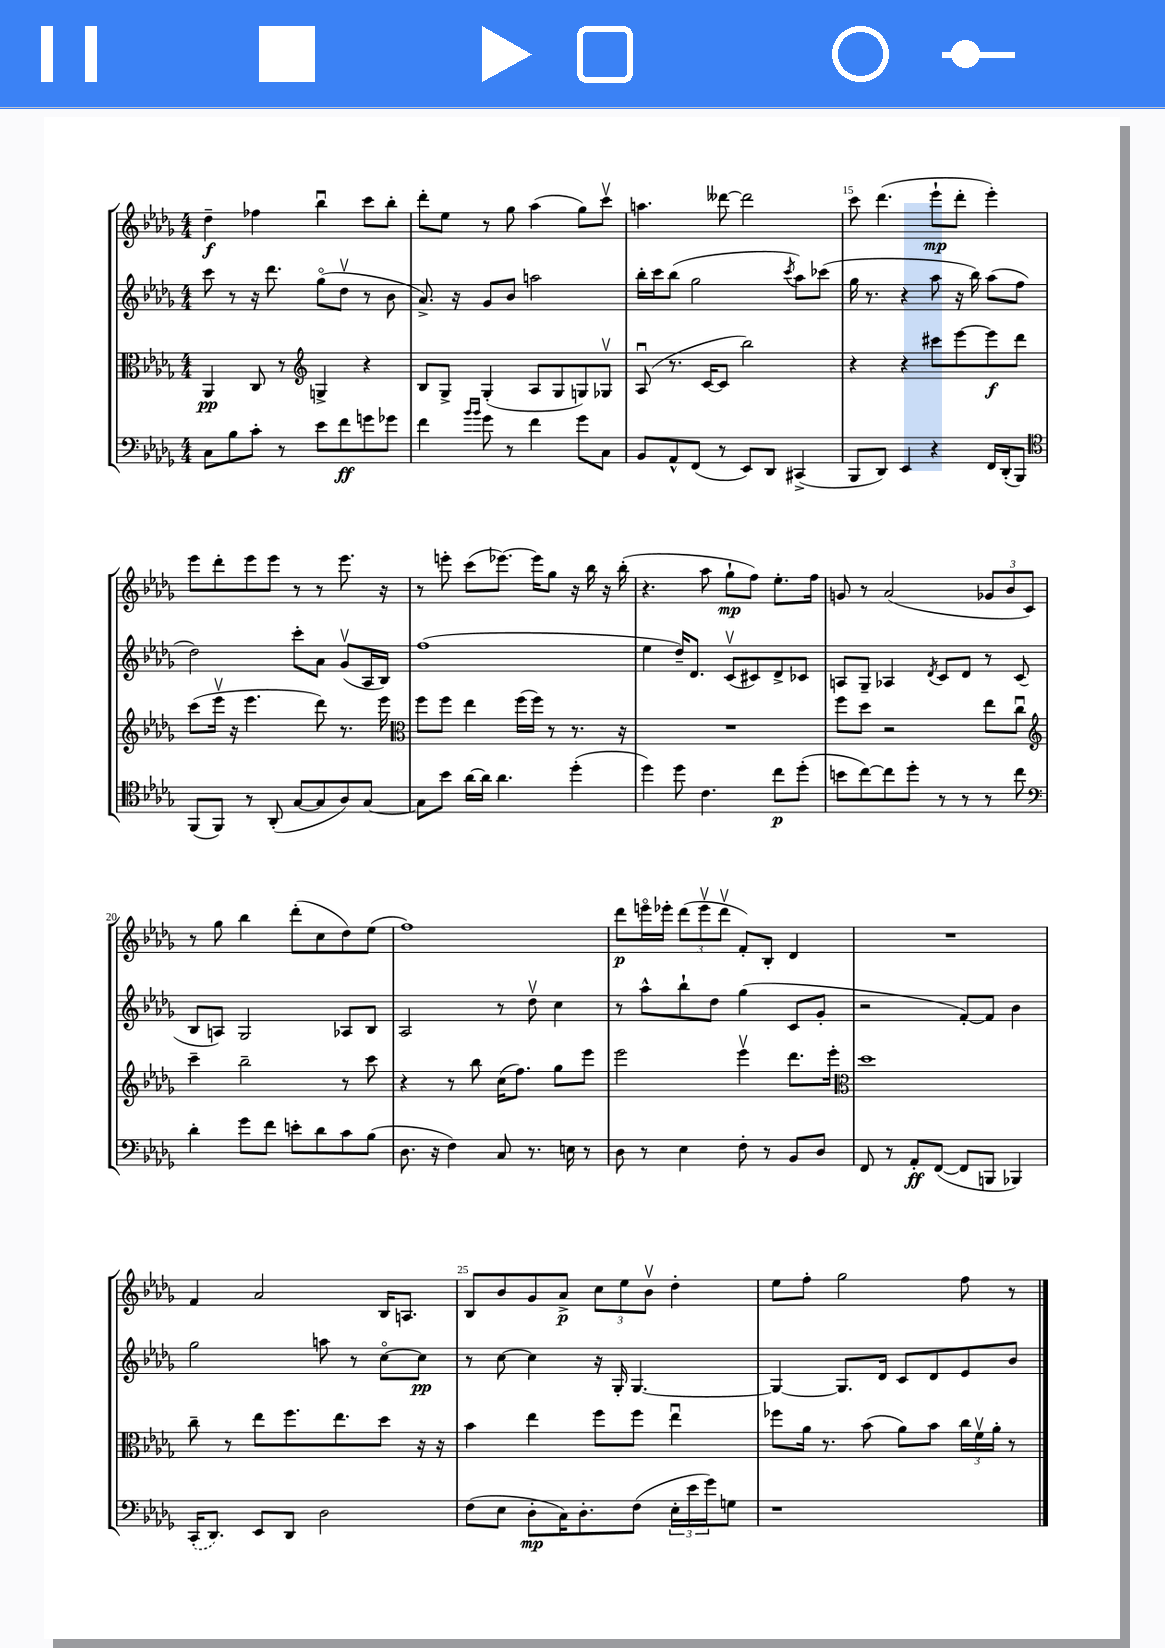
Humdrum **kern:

**kern	**kern	**kern	**kern
*staff4	*staff3	*staff2	*staff1
*clefF4	*clefC3	*clefG2	*clefG2
*k[b-e-a-d-g-]	*k[b-e-a-d-g-]	*k[b-e-a-d-g-]	*k[b-e-a-d-g-]
*M4/4	*M4/4	*M4/4	*M4/4
8C	4AA-	8ccc	4dd-~
8B-	.	8r	.
8c'	8C	16r	4ff-
.	.	8.ddd-	.
8r	8r	.	.
*	*clefG2	*	*
8e-	4G^	(8gg-o	4bb-u
8f	.	8dd-v	.
8g	4r	8r	8ccc
8g-	.	8b-	8bb-'
=	=	=	=
4f	8B-	8.a-^)	8ddd-'
.	8G-^	.	8ee-
.	.	16r	.
16qqb-	.	.	.
16qqb-	.	.	.
8g-	(4G-'	8g-	8r
8r	.	8b-	8gg-
4f	8A-	2aa	(4aa-
.	8G-	.	.
8g-	8G)	.	8gg-)
8C	8G-v	.	8cccv
=	=	=	=
8BB-	(8A-u	16bb-'	4.aa
.	.	16ccc	.
8AA-^^	8.r	(8bb-	.
(8FF	.	2gg-	.
.	[16c	.	.
8r	8c]	.	[8ddd--
8EE-)	2bb-)	.	2ddd--]
8DD-	.	.	.
.	.	8qccc	.
(4CC#^	.	8aa-)	.
.	.	(8ccc-	.
=	=	=	=
8BBB-	4r	16gg-	8ccc
.	.	8.r	.
8DD-)	.	.	(4.ddd-
4EE-	4r	4r	.
4r	8ccc#	8aa-	8eee-`
.	[8eee-	16r	8ddd-'
.	.	16bb-)	.
16FF	8eee-]	(8aa-	4eee-')
(16DD-'	.	.	.
8BBB-)	8ddd-	8ff	.
=	=	=	=
*clefC4	*	*	*
(8FF	(8ccc	2dd-)	8eee-
8FF)	16eee-v	.	8ddd-'
.	16r	.	.
8r	4.eee-	.	8eee-
(8AA-'	.	.	8eee-
[8G-	.	8ccc'	8r
8G-]	8ddd-)	8a-	8r
8A-)	8.r	(8g-v	8.eee-
[8G-	.	16A-	.
.	16eee-	16B-)	16r
=	=	=	=
*	*clefC3	*	*
8G-]	8ff	(1ff	8r
8b-	8ff	.	8eee'
[16a-	4ee-	.	(8ccc
16a-]	.	.	.
4.a-	.	.	[8.eee-)
.	(16ff	.	.
.	16ff)	.	16eee-]
.	8r	.	8gg-
(4dd-'	8.r	.	16r
.	.	.	16bb-
.	.	.	16r
.	16r	.	(16bb-'
=	=	=	=
4dd-)	1r	4ee-	4.r
8dd-	.	16dd-~)	.
.	.	8.d-	.
4.c	.	.	8aa-
.	.	(8cv	8gg-`
.	.	8c#)	8ff)
8cc	.	8d-^	8.ee-'
(8dd-'	.	8c-	.
.	.	.	16ff
=	=	=	=
8b	8ff	8A	8g
[8cc)	8dd-	8G-~	8r
8cc]	2r	4A-	(2a-
8dd-'	.	.	.
.	.	8qd-	.
8r	.	8c	.
8r	.	8d-	.
8r	8ee-	8r	12g-
.	.	.	12b-
8cc	8ccu	(8c	.
.	.	.	12c)
=	=	=	=
*clefF4	*clefG2	*	*
4d-'	4ccc~	8B-	8r
.	.	8A)	8gg-
8g-	2bb-~	2G-	4bb-
8f	.	.	.
8e'	.	.	(8ddd-'
8d-	.	.	8cc
8c	8r	8A-	8dd-)
(8B-	8ccc	8B-	(8ee-
=	=	=	=
8.D-	4r	2A-	1ff)
16r	.	.	.
4F)	8r	.	.
.	8bb-	.	.
8C	(16cc	8r	.
.	8.ff)	.	.
8.r	.	8dd-v	.
.	8gg-	4cc	.
16E	.	.	.
8r	8eee-	.	.
=	=	=	=
8D-	2eee-	8r	8ddd-
8r	.	8aa-^^	16eeeo
.	.	.	16eee-'
4E-	.	8bb-`	(12ddd-
.	.	.	12eee-v
.	.	8dd-	.
.	.	.	12ddd-v
8F'	4eee-v	(4gg-	8f')
8r	.	.	8B-'
8BB-	8.ddd-	8c	4d-
8D-	.	8g-'	.
.	16eee-'	.	.
=	=	=	=
*	*clefC3	*	*
8FF	1dd-	2r	1r
8r	.	.	.
8AA-'	.	.	.
([8FF	.	.	.
8FF]	.	[8f')	.
8BBB	.	8f]	.
4BBB-)	.	4b-	.
=	=	=	=
(16CC'	8cc~	2gg-	4f
8.DD-)	.	.	.
.	8r	.	.
8EE-	8ee-	.	2a-
8DD-	8.ff	.	.
2D-	.	8aa	.
.	8.ee-	.	.
.	.	8r	.
.	8dd-	[8cco	16B-
.	.	.	8.A
.	16r	8cc]	.
.	16r	.	.
=	=	=	=
(8F	4b-	8r	8B-
8E-	.	[8cc	8b-
8D-'	4ee-	4cc]	8g-
16C)	.	.	8a-^
8.D-'	.	.	.
.	8ff	16r	12cc
.	.	16G-'	.
.	.	.	12ee-
(8F	8ff	[4.G-	.
.	.	.	12b-v
24E-'	4ee-u	.	4dd-'
24e-	.	.	.
24g-)	.	.	.
8G	.	.	.
=	=	=	=
1r	8ff-	4G-_	8ee-
.	16a-	.	8ff'
.	8.r	.	.
.	.	8.G-]	2gg-
.	(8b-	.	.
.	.	16d-	.
.	8a-)	8c	.
.	8b-	8d-	.
.	24cc	8e-	8ff
.	24fv	.	.
.	24a-'	.	.
.	8r	8b-	8r
==	==	==	==
*-	*-	*-	*-
